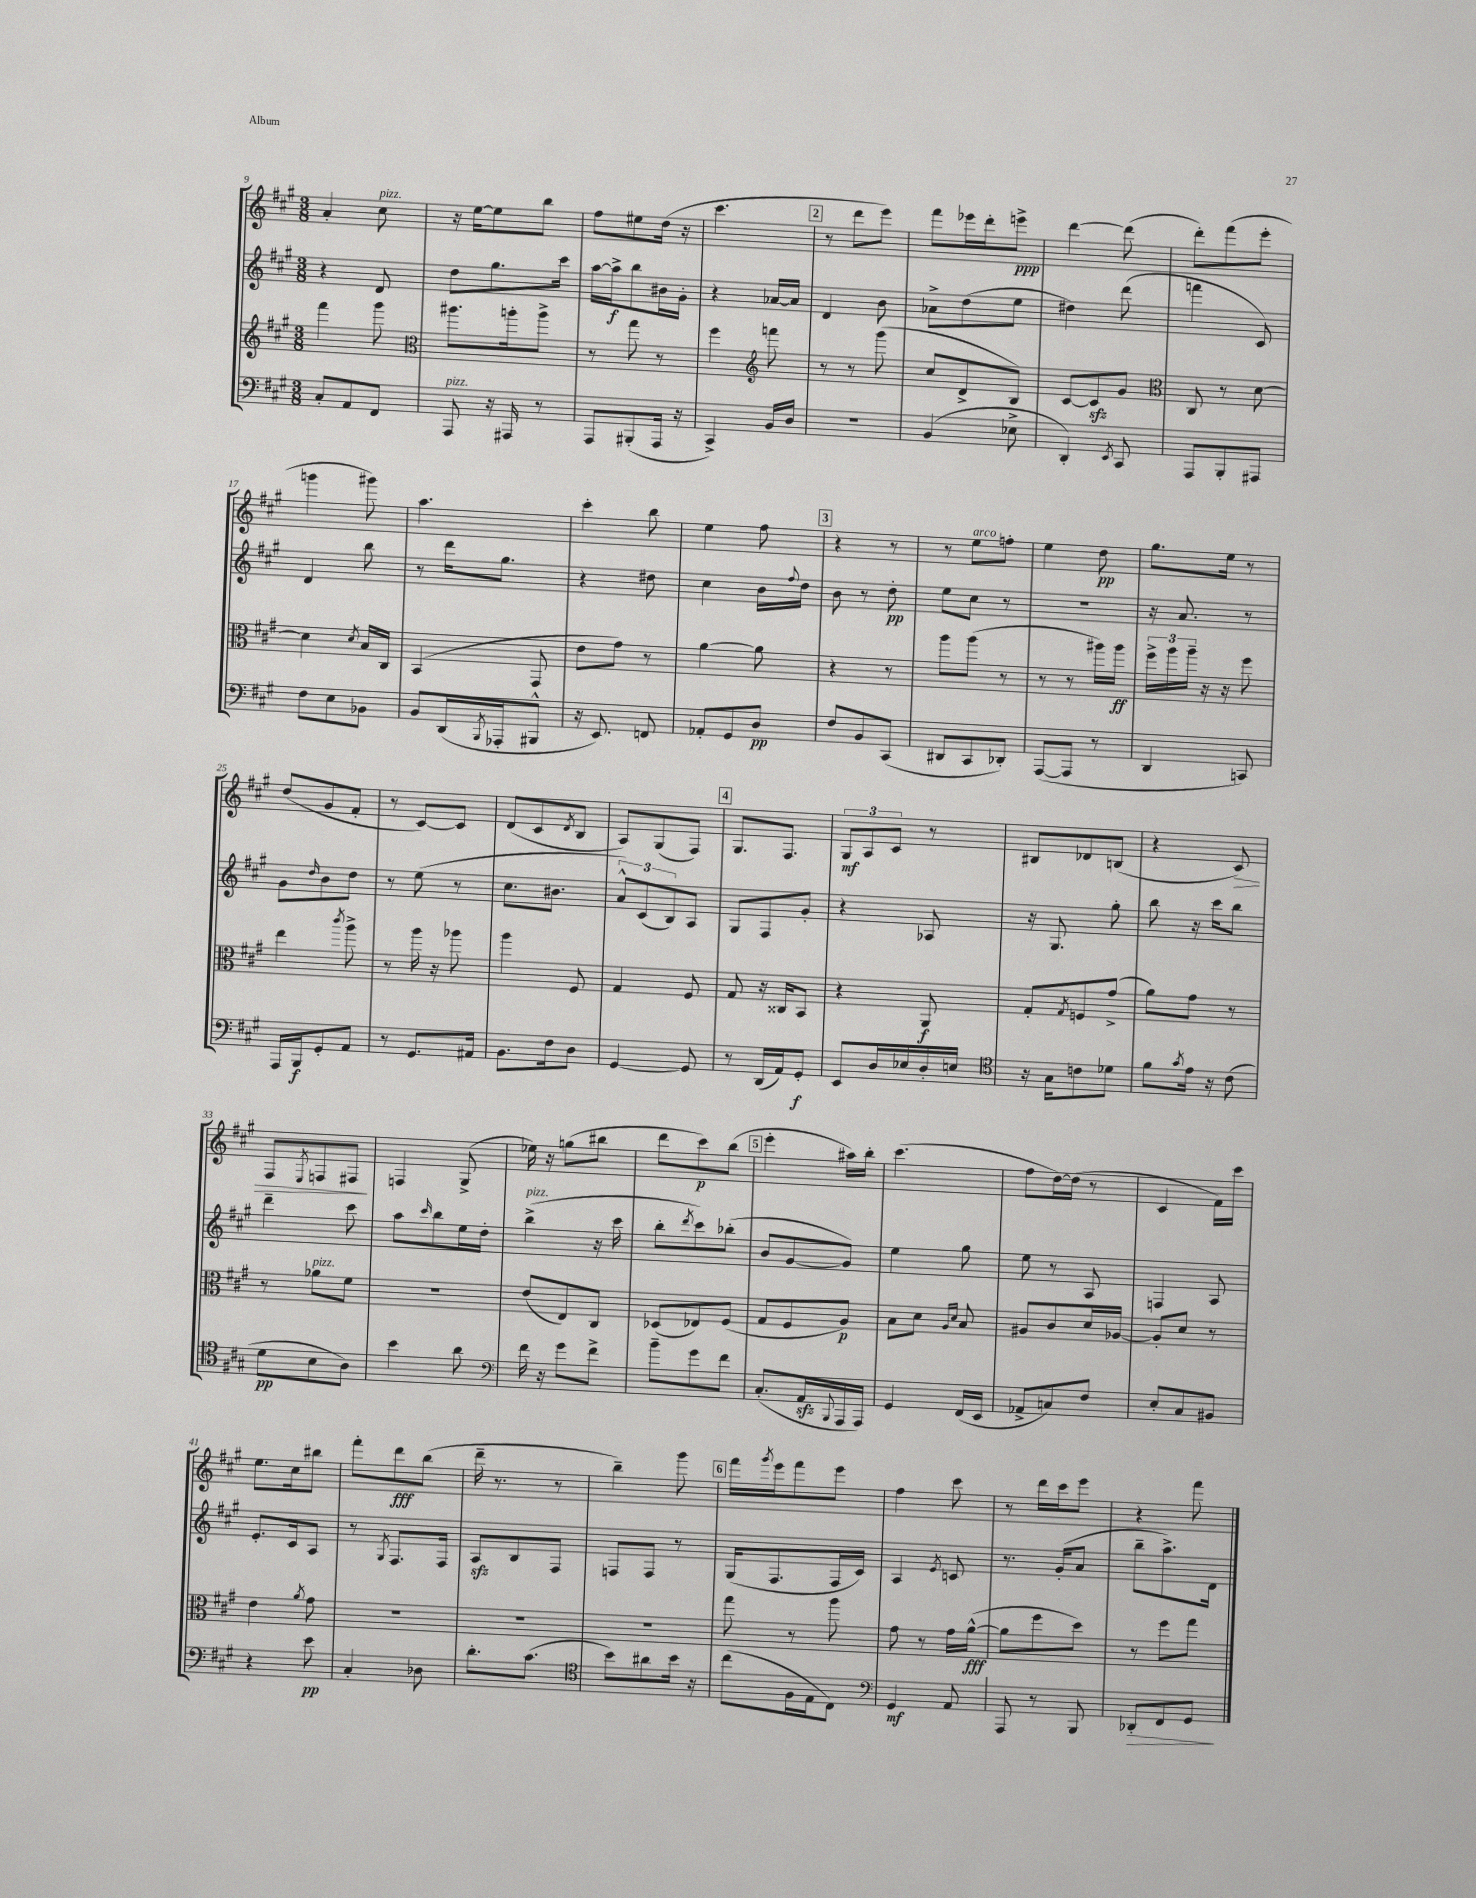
<<
\new StaffGroup <<
\new Staff = "s0" {
    \clef treble \key a \major \numericTimeSignature \time 3/8
    a'4-. cis''8^\markup { \italic "pizz." } |
    r16 e''16~ e''8 b''8 |
    fis''8 eis''8 d''16( r16 |
    cis'''4. |
    \mark \markup { \box "2" } r8 d'''8 e'''8) |
    fis'''8 ees'''16 d'''16-. e'''8->\ppp |
    d'''4~ d'''8( |
    d'''8-.) fis'''8( e'''8-. |
    g'''4 gis'''8) |
    a''4. |
    cis'''4-. b''8 |
    e''4 fis''8 |
    \mark \markup { \box "3" } r4 r8 |
    r8 e''8^\markup { \italic "arco" } f''8-. |
    e''4 d''8\pp |
    gis''8. e''16 r8 |
    d''8( gis'8 fis'8-. |
    r8 cis'8~) cis'8 |
    d'8( cis'8 \acciaccatura { d'8 } b8 |
    a8) gis8( fis8) |
    \mark \markup { \box "4" } gis8. fis8. |
    \tuplet 3/2 { gis8\mf a8 cis'8 } r8 |
    bis8 des'8 b8( |
    r4 cis'8\>) |
    fis8 \acciaccatura { e8 } f8 fis8\! |
    f4 gis8->( |
    ees''16) r16 g''8( bis''8 |
    d'''8 cis'''8\p) b''8( |
    \mark \markup { \box "5" } e'''4-. ais''16) b''16-. |
    cis'''4.( |
    fis''8 d''16~) d''16( r8 |
    cis'4 fis'16) cis'''16 |
    e''8. cis''16 bis''8 |
    fis'''8-. d'''8\fff b''8( |
    d'''16-- r8. r8 |
    b''4--) gis'''8 |
    \mark \markup { \box "6" } fis'''16 \acciaccatura { gis'''8 } e'''16 fis'''8 e'''8 |
    fis''4 cis'''8 |
    r8 d'''16 cis'''16 e'''8 |
    r4 fis'''8 \bar "|." |
}
\new Staff = "s1" {
    \clef treble \key a \major \numericTimeSignature \time 3/8
    r4 d'8 |
    d''8 gis''8. cis'''16 |
    a''16~ a''16->\f b''8 bis'16 gis'16-. |
    r4 aes'16~ aes'16 |
    \mark \markup { \box "2" } d'4 b'8 |
    aes'8-> d''8( e''8 |
    dis''4) d'''8( |
    f'''4 cis'8) |
    d'4 b''8 |
    r8 d'''16 gis''8. |
    r4 dis''8 |
    cis''4 b'16 \appoggiatura { fis''8 } d''16 |
    \mark \markup { \box "3" } b'8 r8 d''8-.\pp |
    e''8 cis''8 r8 |
    R4. |
    r16 a'8. r8 |
    gis'8 \grace { d''16 } b'8 d''8 |
    r8 e''8( r8 |
    cis''8. bis'8. |
    \tuplet 3/2 { a'8-^) cis'8( b8) } a8 |
    \mark \markup { \box "4" } gis8 fis8 gis'8-. |
    r4 aes8 |
    r16 gis8. gis''8-. |
    b''8 r16 cis'''16 b''8 |
    d'''4-- cis'''8 |
    a''8 \grace { cis'''16 } b''8 e''16 d''16-. |
    b''4->^\markup { \italic "pizz." }( r16 cis'''16 |
    b''8-. \acciaccatura { d'''8 } cis'''8) bes''8-.( |
    \mark \markup { \box "5" } b'8 gis'8~ gis'8) |
    e''4 gis''8 |
    e''8 r8 a8 |
    f4 a8 |
    e'8.-. cis'16 a8 |
    r8 \acciaccatura { gis8 } fis8. fis16 |
    a8\sfz b8 fis8 |
    f8 f8 r8 |
    \mark \markup { \box "6" } gis16( fis8. fis16 cis'16) |
    a4 \acciaccatura { e'8 } c'8 |
    r8. gis'16-.( a'8 |
    b''8-- a''8.->) d'16 \bar "|." |
}
\new Staff = "s2" {
    \clef treble \key a \major \numericTimeSignature \time 3/8
    fis'''4 gis'''8 |
    \clef alto ais''8. a''16-. a''8-> |
    r8 gis''8 r8 |
    fis''4 \clef treble f'''8 |
    \mark \markup { \box "2" } r8 r8 gis'''8( |
    cis''8 d'8-> b8) |
    cis'8~ cis'8\sfz gis'8 |
    \clef alto cis8 r8 d'8~ |
    d'4 \acciaccatura { d'8 } b16 cis16 |
    b,4( gis,8 |
    e'8 gis'8) r8 |
    a'4~ a'8 |
    \mark \markup { \box "3" } r4 r8 |
    a''8 a''8( r8 |
    r8 r8 ais''16) ais''16\ff |
    \tuplet 3/2 { fis''16-> a''16 a''16-- } r16 r16 fis''8 |
    e''4 \acciaccatura { cis'''8 } a''8-> |
    r8 a''16 r16 aes''8 |
    a''4 fis8 |
    gis4 fis8 |
    \mark \markup { \box "4" } gis8 r16 cisis16 b,8 |
    r4 a,8\f |
    gis8-. \acciaccatura { gis8 } f8 gis'8->( |
    a'8) gis'8 r8 |
    r8 aes'8^\markup { \italic "pizz." } fis'8 |
    R4. |
    e'8( e8) cis8 |
    des8( ees8) fis8( |
    \mark \markup { \box "5" } gis8 fis8 a8\p) |
    b8 d'8 \grace { a16 d'16 } b8 |
    ais8 cis'8 d'16 aes16~ |
    aes8-. d'8 r8 |
    e'4 \acciaccatura { a'8 } gis'8 |
    R4. |
    R4. |
    R4. |
    \mark \markup { \box "6" } gis''8 r8 a''8 |
    gis'8 r8 gis'16 a'16~-^\fff( |
    a'8 fis''8 d''8) |
    r8 fis''8 gis''8 \bar "|." |
}
\new Staff = "s3" {
    \clef bass \key a \major \numericTimeSignature \time 3/8
    cis8-. a,8 fis,8 |
    a,,8^\markup { \italic "pizz." } r16 ais,,16 r8 |
    a,,8 bis,,8-.( a,,16 r16 |
    cis,4->) b,16 d16 |
    \mark \markup { \box "2" } R4. |
    b,4( ees8-> |
    d,4-.) \acciaccatura { e,8 } cis,8 |
    a,,8 b,,8-. ais,,8 |
    fis8 e8 bes,8 |
    b,8 d,16( \acciaccatura { b,,8 } aes,,16-. bis,,8-^ |
    r16 e,8.) f,8 |
    aes,8-. gis,8 d8\pp |
    \mark \markup { \box "3" } fis8 b,8 cis,8( |
    dis,8 cis,8 des,8-.) |
    a,,8~( a,,8 r8 |
    d,4 c,8) |
    a,,16 b,,16\f gis,8-. a,8 |
    r8 gis,8. ais,16 |
    b,8. fis16 d8 |
    gis,4~ gis,8 |
    \mark \markup { \box "4" } r8 d,16( a,16) gis,8-.\f |
    e,8 d16 ees16 d16-. e16 |
    \clef tenor r16 gis16 c'8 des'8 |
    fis'8 \acciaccatura { gis'8 } e'16 r16 cis'8( |
    d'8\pp b8 a8) |
    b'4 a'8 |
    \clef bass fis'16 r16 gis'8 fis'8-> |
    b'8-- gis'8 fis'8 |
    \mark \markup { \box "5" } cis8.-.( a,16\sfz \appoggiatura { b,,8 } a,,16 a,,16) |
    gis,4 fis,16( e,16 |
    aes,8-> c8) fis8 |
    e8-. cis8 bis,8 |
    r4 e'8\pp |
    cis4-. des8 |
    d'8.-. cis'8.( |
    \clef tenor b'8) ais'8 b'16 r16 |
    \mark \markup { \box "6" } cis''8( fis16 e16 cis8) |
    \clef bass gis,4\mf a,8 |
    a,,8 r8 b,,8 |
    des,8-.\> fis,8 gis,8\! \bar "|." |
}
>>
>>
\layout { \context { \Score currentBarNumber = #9 } }
